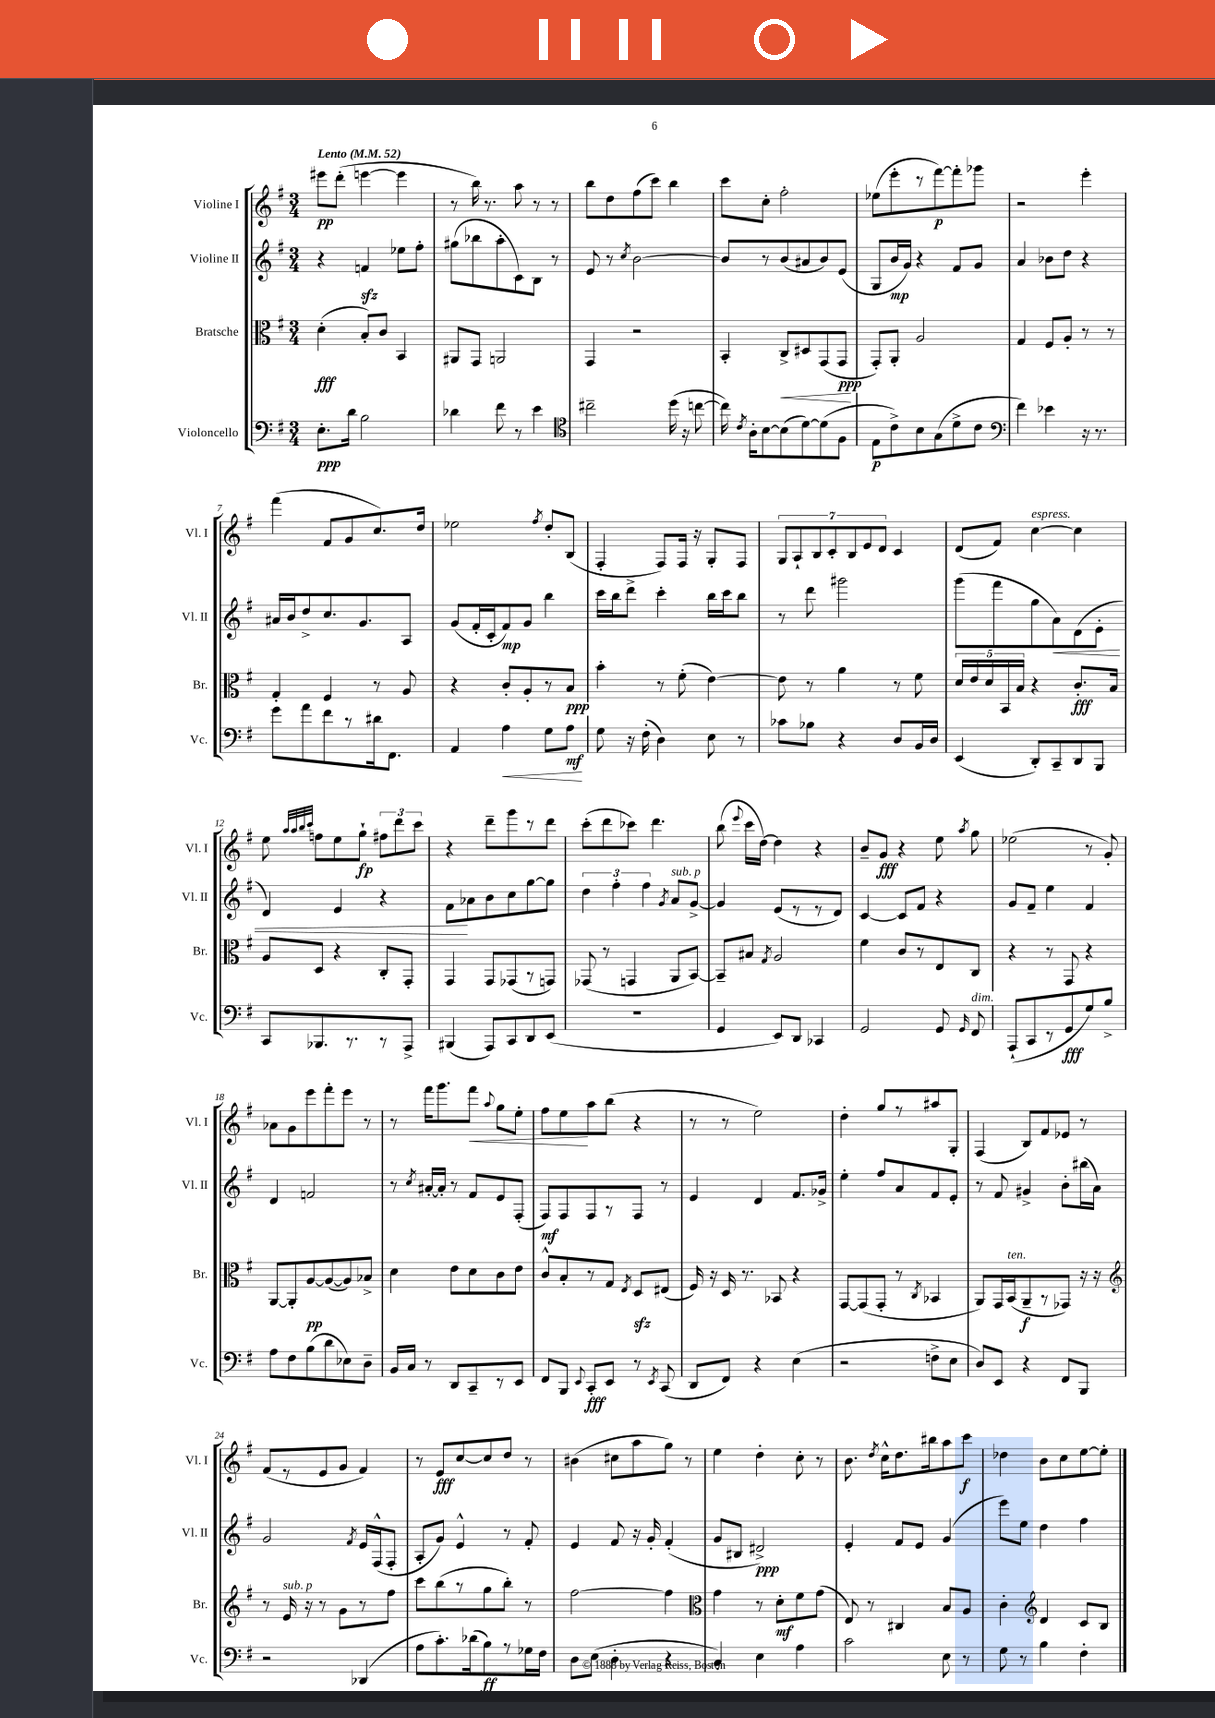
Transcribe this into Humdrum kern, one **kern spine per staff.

**kern	**kern	**kern	**kern
*staff4	*staff3	*staff2	*staff1
*clefF4	*clefC3	*clefG2	*clefG2
*k[f#]	*k[f#]	*k[f#]	*k[f#]
*M3/4	*M3/4	*M3/4	*M3/4
*MM52	*MM52	*MM52	*MM52
8.E'	(4d'	4r	8eee#
.	.	.	(8ddd'
16d	.	.	.
2B	8B')	4f	[4eee
.	8c	.	.
.	4BB	8ee-	4eee]
.	.	8ff#'	.
=	=	=	=
4d-	8AA#	(8gg#	8r
.	8GG	8bb-	16bb)
.	.	.	8.r
8f#	2AA	8aa'	.
8r	.	8c)	8aa
4e	.	8B	8r
.	.	8r	8r
=	=	=	=
*clefC4	*	*	*
2cc#~	4GG	8e	8bb
.	.	8r	8dd
.	.	8qcc	.
.	2r	[2b	(8ff#
.	.	.	8ccc)
(16dd	.	.	4bb
16r	.	.	.
[8cc	.	.	.
=	=	=	=
16cc])	4BB'	8b]	8ccc
8qc	.	.	.
16A'	.	.	.
[8B	.	8r	8cc'
(8B]	8C^	(8b	2ff#'
[8d)	8D#	8a#	.
(8d]	(8GG	8b)	.
8F#	8GG	(8e	.
=	=	=	=
8E	8GG')	8G	(8ee-
8c^)	8AA'	16b	8eee'
.	.	16g)	.
8B	2A	4r	8r
(8G	.	.	[8fff#)
8d^	.	8f#	8fff#']
8c	.	8g	8ggg-
=	=	=	=
*clefF4	*	*	*
4f#)	4G	4a	2r
4e-	8F#	8b-	.
.	8A'	8dd	.
16r	8r	4r	4eee'
8.r	.	.	.
.	8r	.	.
=	=	=	=
8g	4G'	16a#	(4fff#
.	.	16b	.
8a	.	8dd^	.
8f#	4F#	8.cc	8f#
8r	.	.	8g
.	.	8.g	.
16d#	8r	.	8.cc)
8.FF#	.	.	.
.	8A	8A	.
.	.	.	16dd
=	=	=	=
4AA	4r	(8g	2ee-
.	.	16f#'	.
.	.	16c'	.
4A	8c'	8f#)	.
.	8A'	8g	.
.	.	.	8qff#
8G	8r	4bb	8dd'
8A	8B	.	(8B
=	=	=	=
8G	4b'	16ccc	4F#'
.	.	16bb	.
16r	.	8ddd^	.
(16F#'	.	.	.
4D)	8r	4ccc'	8F#)
.	(8f#'	.	16F#
.	.	.	16r
8E	[4e)	16bb	8G'
.	.	16ccc	.
8r	.	8bb	8F#
=	=	=	=
8c-	8e]	8r	14G
.	.	.	14A`
8B-	8r	8ddd	.
.	.	.	14B
.	.	.	14c'
4r	4a	2ggg#	.
.	.	.	14B
.	.	.	14e
.	.	.	14d
8D	8r	.	4c
16BB	8f#	.	.
16D	.	.	.
=	=	=	=
(4EE	20d	(8ggg	(8d
.	20e	.	.
.	20d	.	.
.	.	8fff#	8f#)
.	20BB	.	.
.	20B	.	.
8DD')	4r	8gg	[4cc
8CC~	.	8a)	.
8DD	8.c'	(8d	4cc]
8BBB	.	8e'	.
.	16B	.	.
=	=	=	=
8CC	8A	4d)	8ee
.	.	.	32qqaa
.	.	.	32qqaa
.	.	.	32qqbb
.	.	.	32qqccc
8.BBB-	8D	.	8ff
.	4r	4e	8ee
8.r	.	.	.
.	.	.	8gg`
8r	8C'	4r	12ff#
.	.	.	12ddd
8AAA^	8GG'	.	.
.	.	.	12ccc
=	=	=	=
(4BBB#	4GG	8f#	4r
.	.	8a-	.
8AAA)	8GG	8b	8ddd~
8CC	(8GG-	8cc	8ggg
8DD	8r	[8gg	8r
(8EE	8GG)	8gg]	8ddd
=	=	=	=
2.r	(8GG-	6dd	(8ccc'
.	8r	.	8ddd
.	.	6ff#'	.
.	4GG	.	8ccc-)
.	.	6ff#	.
.	.	.	4.ddd
.	.	8qg	.
.	8AA	8a	.
.	[8BB)	[8g^	.
=	=	=	=
4GG	8BB~]	4g]	(8bb
.	.	.	8qqeee
.	8B#	.	16ccc
.	.	.	[16dd)
.	8qG	.	.
8EE)	2A	(8e	4dd]
8DD	.	8r	.
4CC-	.	8r	4r
.	.	8d)	.
=	=	=	=
2GG	4f#	[4c	8b~
.	.	.	8g
.	8c	8c]	4r
.	8r	8f#	.
8GG	8E	4r	8ee
16qqGG	.	.	8qaa
8FF#	8C	.	8gg
=	=	=	=
(8AAA`	4r	8g	(2ee-
8CC	.	8f#~	.
8r	8r	4ee	.
8GG	8GG	.	.
8G)	4r	4f#	8r
8B^	.	.	8g')
=	=	=	=
8A	[8AA	4d	8a-
8F#	8AA']	.	8g
(8B	[8A	2f	8eee
8d	(8A_	.	8fff#'
8E-)	8A])	.	8eee
8D~	8B-^	.	8r
=	=	=	=
16BB	4d	8r	8r
16C	.	.	.
.	.	8qcc	.
8r	.	[16a#'	16fff#
.	.	16a#']	8.ggg
8DD	8e	8r	.
8CC~	8d	8f#	8fff#
.	.	.	8qqaa
8r	8c	8e	8gg
8EE	8e	(8F#'	8ee'
=	=	=	=
8FF#	8c^^	8F#)	8ff#
8BBB	8B'	8F#	8ee
8qqEE	.	.	.
8CC'	8r	8F#	8aa
8EE	8G	8r	(8bb
.	8qE	.	.
8r	8D	8F#	4r
8qEE	.	.	.
(8CC	(8E#	8r	.
=	=	=	=
8DD	16F#)	4e	8r
.	16r	.	.
8FF#)	16D	.	8r
.	8.r	.	.
4r	.	4d	2ee)
.	8BB-	.	.
(4E	4r	8.f#	.
.	.	16g-^	.
=	=	=	=
2r	[8GG	4ee'	4dd'
.	(8GG]	.	.
.	8GG'	8ff#	8gg
.	8r	8a	8r
.	8qC	.	.
8F^	4BB-	8f#	8aa#
8E	.	8e'	8G'
=	=	=	=
8D)	8AA)	8r	(4F#
8EE	16GG	8f#	.
.	(16BB	.	.
4r	8AA~	4g#^	8B)
.	8r	.	8f#
8FF#	8GG-)	8b'	8e-
8BBB	16r	(16bb#	8r
.	16r	16a)	.
=	=	=	=
*	*clefG2	*	*
2r	8r	2g	(8f#
.	16e	.	8r
.	16r	.	.
.	8r	.	8e
.	8g	.	8g
.	.	8qf#	.
(4DD-	8r	16e	4f#)
.	.	(16F#^^	.
.	8ff#	8F#'	.
=	=	=	=
8A	8ccc	8A'	8r
8.c')	(8bb	8g)	8e
.	8r	4e^^	[8cc
(16d-	.	.	.
8B)	8gg	.	8cc]
8r	8bb')	8r	8dd
16G-	8r	8f#'	8r
16F#	.	.	.
=	=	=	=
8D	[2ff#	4e	(4b#
(8E	.	.	.
4D'	.	8f#	8cc#
.	.	16r	8aa
.	.	16g'	.
4r	4ff#]	(4f#'	8gg)
.	.	.	8r
=	=	=	=
*	*clefC3	*	*
4C')	4g	8g	4ee
.	.	8B#	.
4E	8r	2d#^)	4dd'
.	8d'	.	.
4A	8f#	.	8cc'
.	(8g	.	8r
=	=	=	=
2c	8E)	4e'	8.b
.	8r	.	.
.	.	.	8qdd
.	.	.	16cc^^
.	4C#	8f#	8.dd
.	.	8e	.
.	.	.	16bb#
8E	8B	(4g	8aa
8r	8A	.	8ccc
=	=	=	=
8G	4c'	8eee)	4dd-
8r	.	8ee	.
*	*clefG2	*	*
4B	4d	4dd	8b
.	.	.	8cc
4F#'	8c	4ff#	[8ee
.	8B	.	8ee']
==	==	==	==
*-	*-	*-	*-
